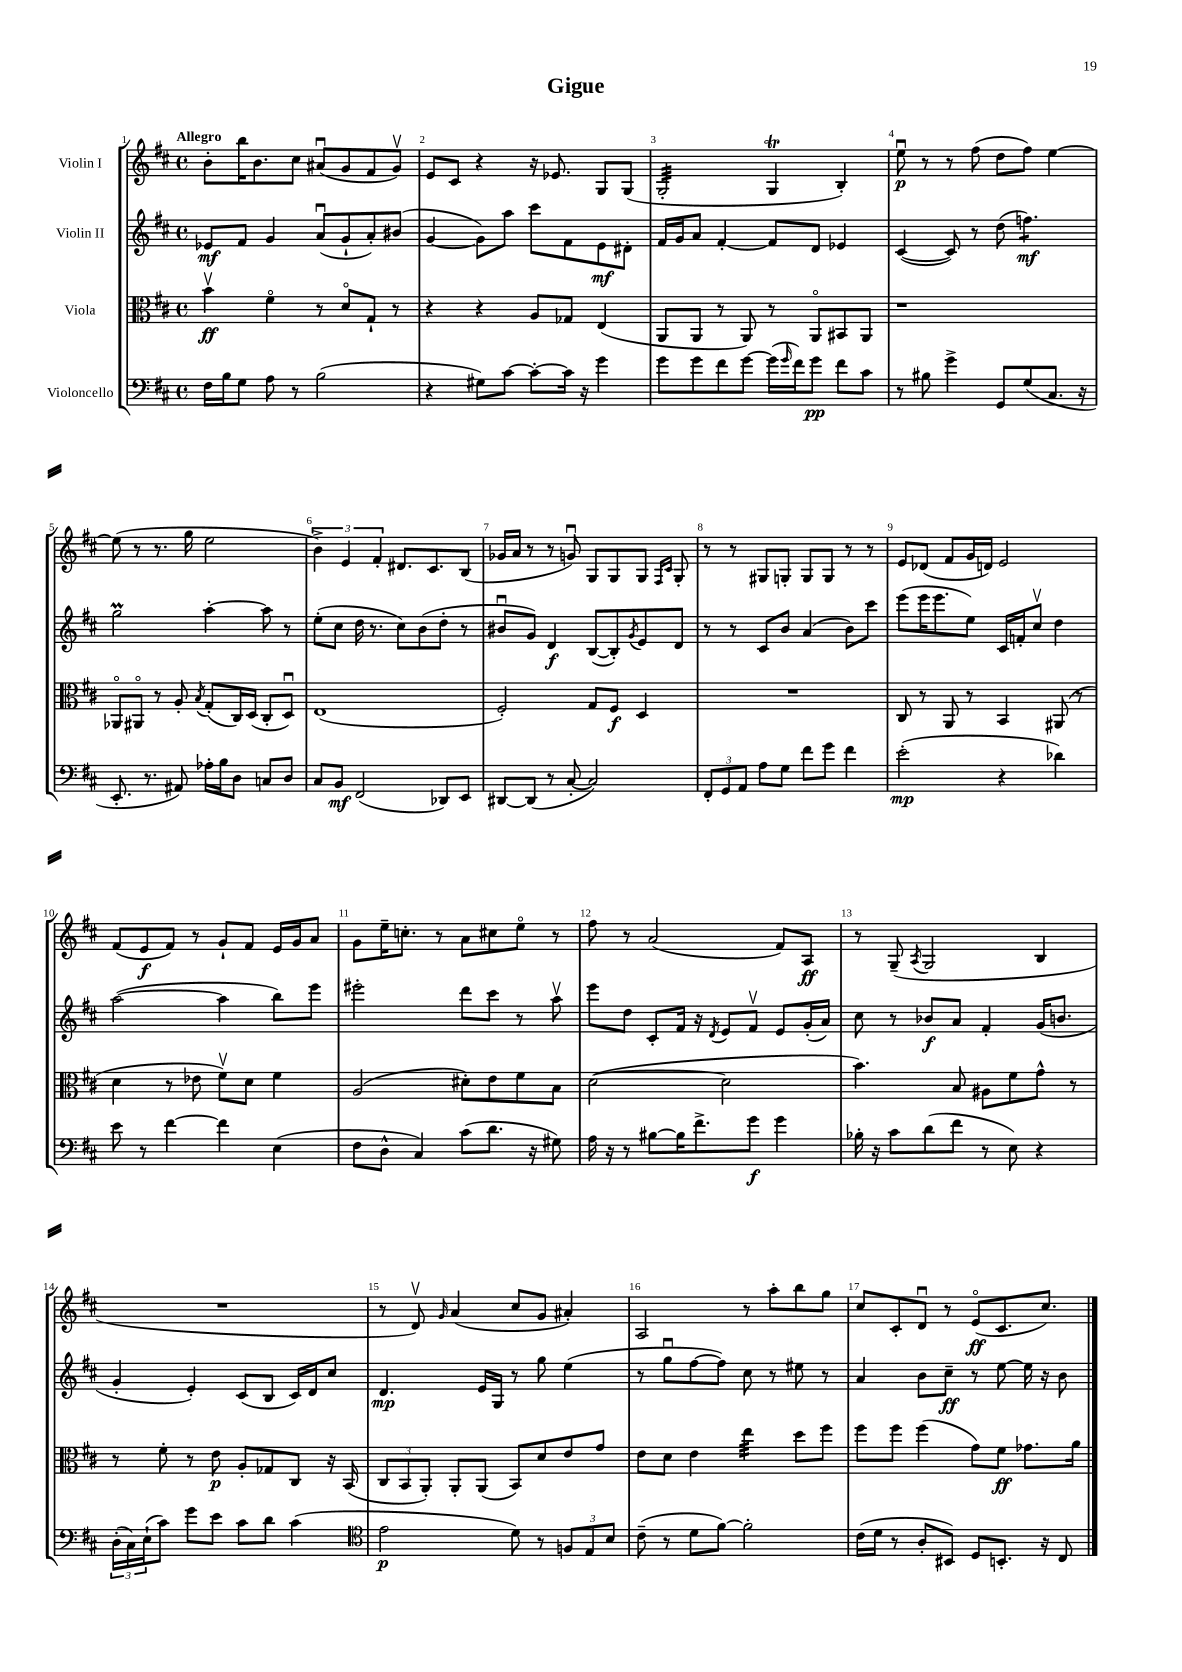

**kern	**kern	**kern	**kern
*staff4	*staff3	*staff2	*staff1
*clefF4	*clefC3	*clefG2	*clefG2
*k[f#c#]	*k[f#c#]	*k[f#c#]	*k[f#c#]
*M4/4	*M4/4	*M4/4	*M4/4
*met(c)	*met(c)	*met(c)	*met(c)
16F#\LL	4bv\	8e-/L	8b'\L
16B\J	.	.	.
8G\J	.	8f#/J	16bb\K
.	.	.	8.b\
8A\	4f#o\	4g/	.
8r	.	.	8cc#\J
(2B\	8r	(8au/L	(8a#u/L
.	8do/L	8g`/	8g/
.	8G`/J	8a'/)	8f#/
.	8r	(8b#/J	8gv/J)
=	=	=	=
4r	4r	[4g/	8e/L
.	.	.	8c#/J
8G#\L)	4r	8g\]L)	4r
[8c#\J	.	8aa\J	.
8c#'\_L	8A/L	8ccc#\L	16r
.	.	.	8.e-/
16c#\]Jk	8G-/J	8f#\	.
16r	.	.	.
4g\	(4E/	8e\	8G/L
.	.	8d#'\J	(8G/J
=	=	=	=
8g\L	8AA/L	16f#/LL	2G'/
.	.	16g/J	.
8g\	8AA/J	8a/J	.
8f#\	8r	[4f#'/	.
[8g\J	8AA/)	.	.
(16g\]LL	8r	8f#/]L	4G/
16qqg/	.	.	.
16f#\J)	.	.	.
8g\J	8AAo/L	8d/J	.
8f#\L	8BB#/	4e-/	4B'/)
8c#\J	8AA/J	.	.
=	=	=	=
8r	1r	([4c#/	8eeu\
8B#\	.	.	8r
4g^\	.	8c#/])	8r
.	.	8r	(8ff#\
8GG/L	.	(8dd\	8dd\L
(8G/	.	4.ff\)	8ff#\J)
8.C#/J	.	.	[4ee\
16r	.	.	.
=	=	=	=
8.EE'/	8AA-o/L	2gg\	(8ee\]
.	8AA#o/J	.	8r
8.r	.	.	.
.	8r	.	8.r
8AA#/)	8A'/	.	.
.	.	.	16gg\
.	8qB/	.	.
16A-'\LL	(8G'/L	[4aa'\	2ee\
16B\J	.	.	.
8D\J	16C#/L)	.	.
.	(16D/JJ	.	.
8C/L	8C#'/L	8aa\]	.
8D/J	8Du/J)	8r	.
=	=	=	=
8C#/L	(1E	(8ee'\L	6b^\)
8BB/J	.	8cc#\J	.
.	.	.	6e/
(2FF#/	.	16dd\	.
.	.	8.r	.
.	.	.	6f#'/
.	.	8cc#\L)	8.d#/L
.	.	(8b\	.
.	.	.	8.c#/
8DD-/L)	.	8dd'\J	.
8EE/J	.	8r	(8B/J
=	=	=	=
[8DD#/L	2F#'/)	8b#u/L	16g-/LL
.	.	.	16a/JJ
(8DD#/]J	.	8g/J)	8r
8r	.	4d/	8r
[8C#'/	.	.	8gu/)
2C#/])	8G/L	([8B/L	8G/L
.	8F#/J	8B'/])	8G/
.	.	8qg/	.
.	4D/	8e/	8G/J
.	.	.	16qqF#/LL
.	.	.	16qqc#/JJ
.	.	8d/J	8G'/
=	=	=	=
12FF#'/L	1r	8r	8r
12GG/	.	.	.
.	.	8r	8r
12AA/J	.	.	.
8A\L	.	8c#/L	8G#/L
8G\J	.	8b/J	8G'/J
8f#\L	.	(4a/	8G/L
8g\J	.	.	8G/J
4f#\	.	8b\L)	8r
.	.	8ccc#\J	8r
=	=	=	=
(2e'\	8C#/	(8eee\L	8e/L
.	8r	16eee\K	(8d-/J
.	.	8.eee\	.
.	8AA/	.	8f#/L
.	8r	8ee\J)	16g/L
.	.	.	16d/JJ)
4r	4BB/	16c#/LL	2e/
.	.	16f'/J	.
.	.	8cc#v/J	.
4d-\)	(8AA#/	4dd\	.
.	8r	.	.
=	=	=	=
8e\	4d\	([2aa\	(8f#/L
8r	.	.	8e/
[4f#\	8r	.	8f#/J)
.	8e-\	.	8r
4f#\]	8f#v\L)	4aa\]	8g`/L
.	8d\J	.	8f#/J
(4E\	4f#\	8bb\L)	16e/LL
.	.	.	16g/J
.	.	8eee\J	8a/J
=	=	=	=
8F#\L	(2A/	2eee#'\	8g\L
8D^^\J	.	.	16ee~\K
.	.	.	8.cc'\J
4C#/)	.	.	.
.	.	.	8r
(8c#\L	8d#'\L)	8ddd\L	8a\L
8.d\J	8e\	8ccc#\J	8cc#\
.	8f#\	8r	8eeo\J
16r	.	.	.
8G#\)	8B\J	8aav\	8r
=	=	=	=
16A\	([2d\	8eee\L	8ff#\
16r	.	.	.
8r	.	8dd\J	8r
[8B#\L	.	8c#'/L	(2a/
16B#\]K	.	16f#/Jk	.
8.f#^\	.	16r	.
.	.	8qd/	.
.	2d\]	8e/L	.
8g\J	.	8f#v/J	.
4g\	.	8e/L	8f#/L)
.	.	(16g'/L	8A/J
.	.	16a/JJ)	.
=	=	=	=
16B-'\	4.b\)	8cc#\	8r
16r	.	.	.
8c#\L	.	8r	(8G~/
.	.	.	8qA/
(8d\	.	8b-/L	2G/
8f#\J	8B/	8a/J	.
8r	8A#\L	4f#'/	.
8E\)	8f#\	.	.
4r	8g^^\J	(16g/LK	4B/
.	.	8.b/J	.
.	8r	.	.
=	=	=	=
(24D'\LL	8r	4g'/	1r
24C#\)	.	.	.
(24E`\J	.	.	.
8c#\J)	8f#'\	.	.
8g\L	8r	4e'/)	.
8e\J	8e\	.	.
8c#\L	8A'/L	(8c#/L	.
8d\J	8G-/	8B/J	.
(4c#\	8C#/J	16c#/LL)	.
.	.	16d/J	.
.	16r	8cc#/J	.
.	(16BB/	.	.
=	=	=	=
*clefC4	*	*	*
2e\	12C#/L	4.d/	8r
.	12BB/	.	.
.	.	.	8dv/)
.	12AA'/J)	.	.
.	.	.	16qqg/
.	8AA'/L	.	(4a/
.	(8AA/J	16e/LL	.
.	.	16G/JJ	.
8d\)	8BB/L)	8r	8cc#/L
8r	8d/	8gg\	8g/J
12F/L	8e/	(4ee\	4a#'/)
12E/	.	.	.
.	8g/J	.	.
12B/J	.	.	.
=	=	=	=
(8c#~\	8e\L	8r	2A/
8r	8d\J	8ggu\L	.
8d\L	4e\	[8ff#\	.
[8f#\J)	.	8ff#\]J)	.
2f#'\]	4ee\	8cc#\	8r
.	.	8r	8aa'\L
.	8dd\L	8ee#\	8bb\
.	8ff#\J	8r	8gg\J
=	=	=	=
(16c#\LL	8ff#\L	4a/	8cc#/L
16d\JJ	.	.	.
8r	8ff#\J	.	8c#'/
8A'/L	(4ff#\	8b\L	8du/J
8BB#/J)	.	8cc#~\J	8r
8D/L	8g\L)	8r	(8eo/L
8.BB'/J	8f#\J	[8ee\	8.c#/
.	8.g-\L	16ee\]	.
16r	.	16r	8.cc#/J)
8C#/	.	8b\	.
.	16a\Jk	.	.
==	==	==	==
*-	*-	*-	*-
